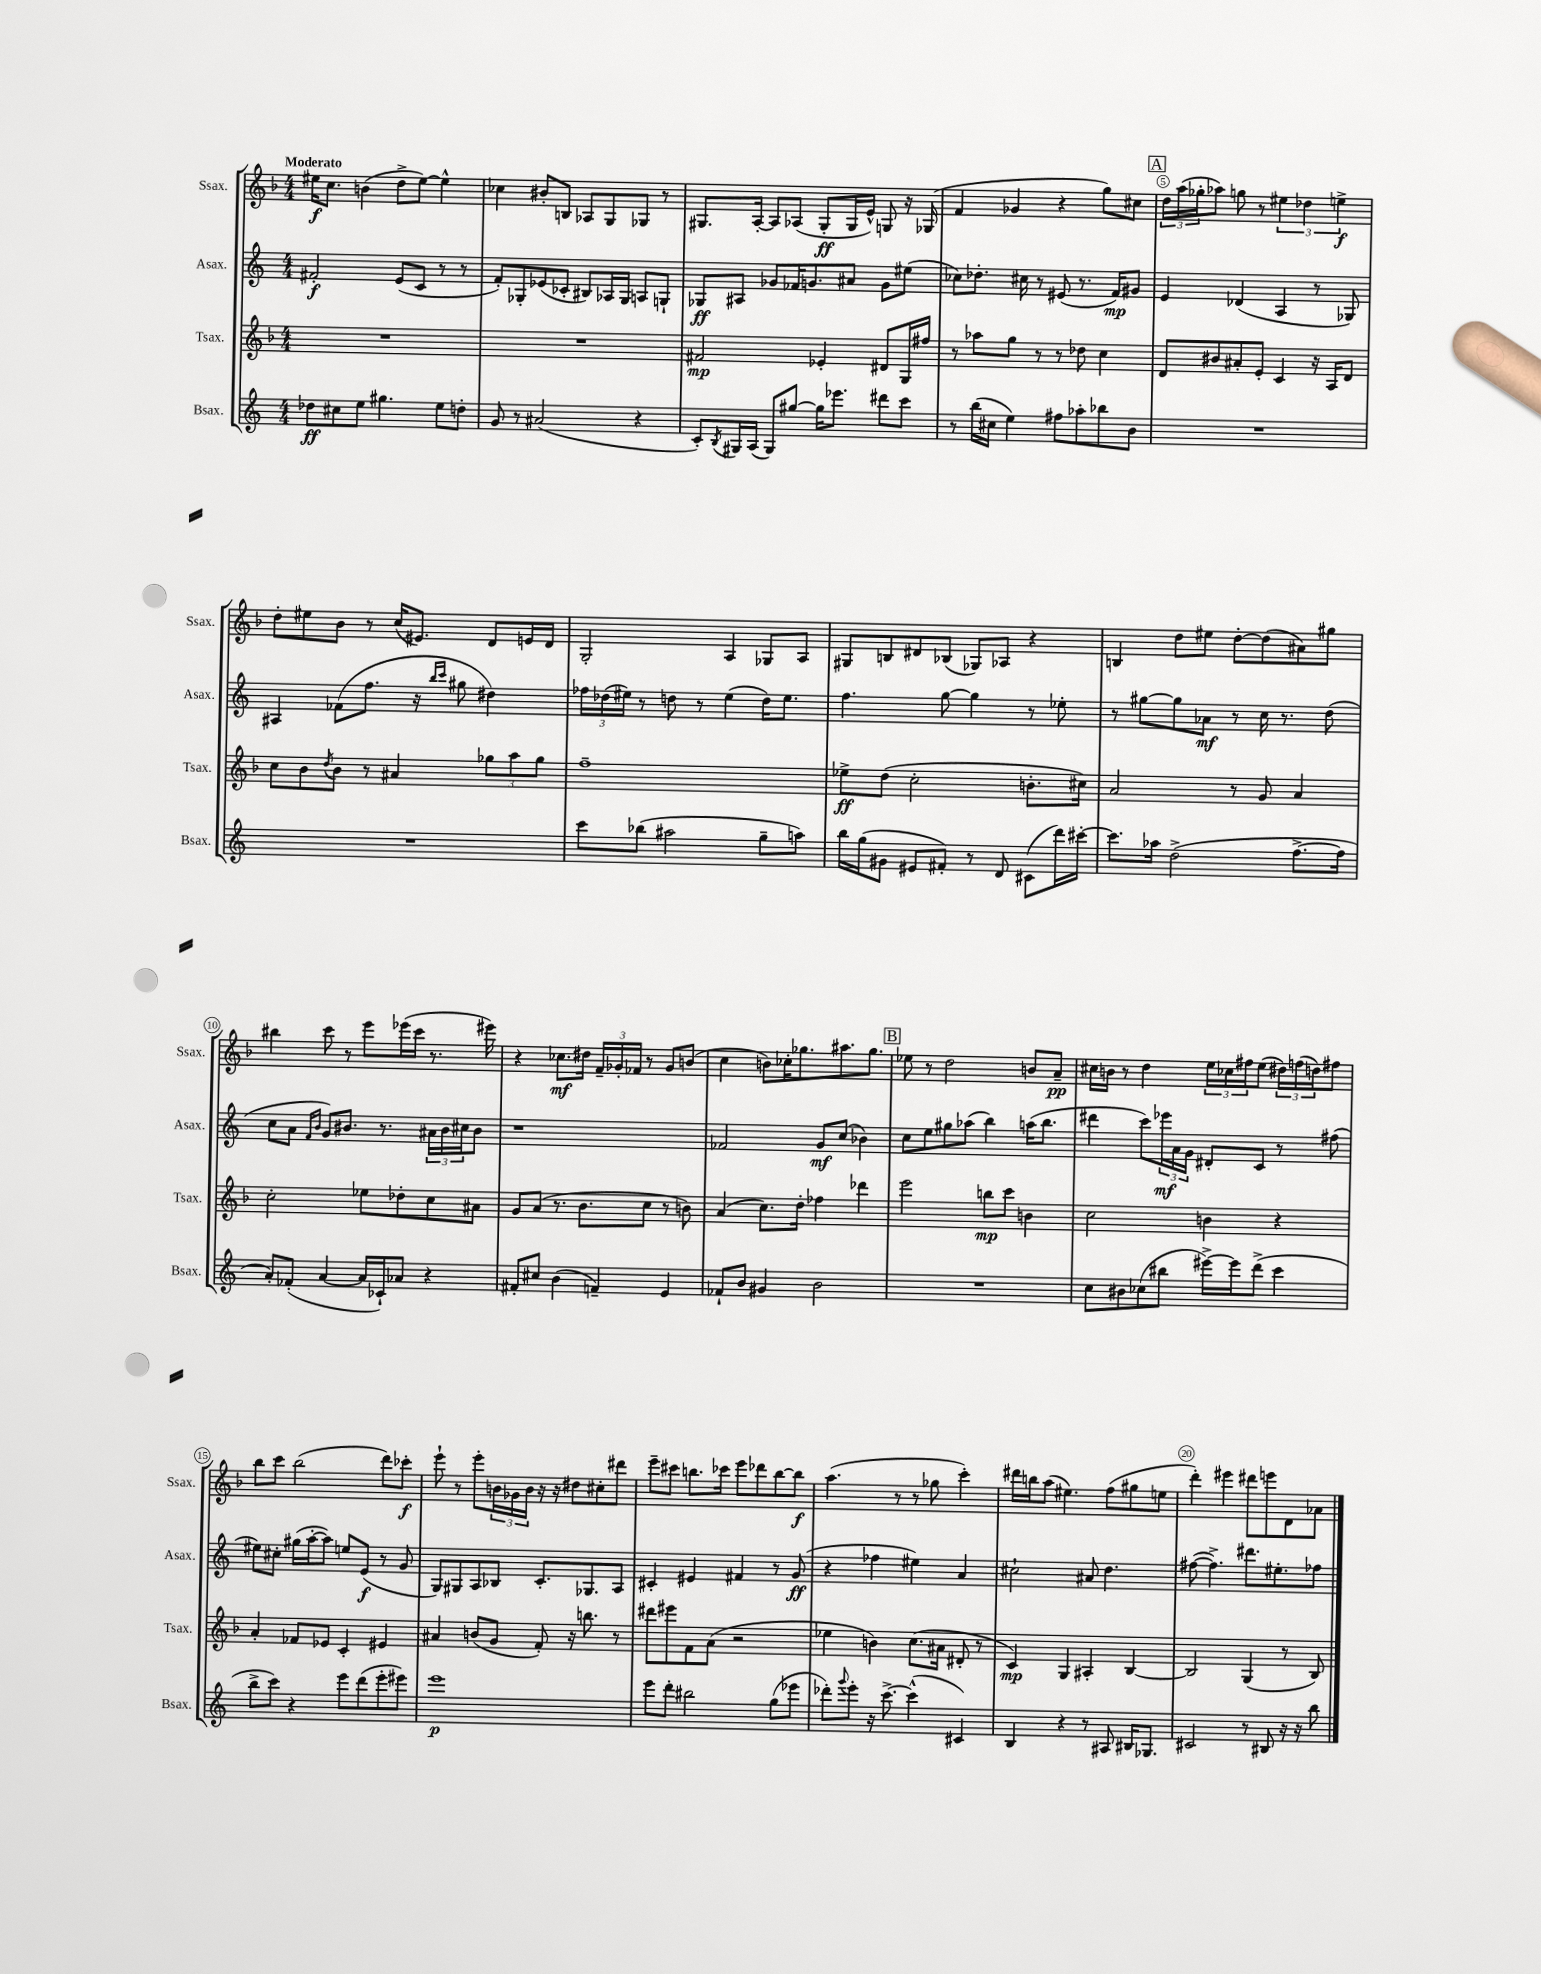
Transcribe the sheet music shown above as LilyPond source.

<<
\new StaffGroup <<
\new Staff = "s0" \with { instrumentName = "Ssax." shortInstrumentName = "Ssax." } {
    \clef treble \key f \major \numericTimeSignature \time 4/4 \tempo "Moderato"
    eis''16\f c''8. b'4( d''8-> eis''8~) eis''4-^ |
    ces''4 bis'8-. b8 aes8 g8 ges8 r8 |
    gis8. a16~-. a8 aes8( gis8-.\ff gis16 e'16-^) g8 r16 ges16( |
    f'4 ges'4 r4 g''8) cis''8 |
    \mark \markup { \box "A" } \tuplet 3/2 { d''16 a''16( ges''16-. } aes''8) g''8 r8 \tuplet 3/2 { eis''4 des''4 e''4->\f } |
    d''8-. eis''8 bes'8 r8 c''16( eis'8.) d'8 e'16 d'16 |
    g2-. a4 ges8 a8 |
    gis8 b8 dis'8 bes8( ges8) aes8 r4 |
    b4 d''8 eis''8 d''8~-. d''8( ais'8) gis''8 |
    bis''4 c'''8 r8 e'''8 ees'''16( c'''16 r8. eis'''16) |
    r4 ces''8.\mf dis''16 \tuplet 3/2 { f'16-- ges'16-. fes'16 } r8 ges'8 b'8( |
    c''4 b'8) ces''16-. ges''8. ais''8. ges''8. |
    \mark \markup { \box "B" } ees''8 r8 d''2 b'8 a'8--\pp |
    cis''16 b'16 r8 d''4 \tuplet 3/2 { e''16 ces''16 fis''16 } e''8( \tuplet 3/2 { dis''16) f''16( d''16) } fis''8 |
    bes''8 c'''8 bes''2( d'''8) ces'''8-.\f |
    e'''8-! r8 e'''8-. \tuplet 3/2 { b'16 ges'16 b'16 } r16 r16 dis''8 cis''8-. dis'''8 |
    e'''8-- cis'''8 b''8. ces'''16 e'''8 des'''8 b''8~ b''8\f |
    a''4.( r8 r8 ges''8 c'''4-.) |
    dis'''16 b''16 a''8( eis''4.) f''8( gis''8 e''8 |
    d'''4-.) eis'''4 dis'''8 e'''8 d'8 aes'8 \bar "|." |
}
\new Staff = "s1" \with { instrumentName = "Asax." shortInstrumentName = "Asax." } {
    \clef treble \key c \major \numericTimeSignature \time 4/4
    fis'2-.\f e'8( c'8 r8 r8 |
    f'8-.) ges8-. ees'8( ces'8-. bis8) aes16 ges16 a8 g8-! |
    ges8\ff ais8 ges'8 fes'16 g'8. ais'8 g'8 eis''8( |
    ces''8) des''8.-. cis''16 r8 eis'8( r8. f'16\mp) gis'8 |
    \mark \markup { \box "A" } e'4 des'4( a4 r8 ges8) |
    ais4 fes'8( f''8. r16 \grace { b''16 c'''16 } gis''8 dis''4) |
    \tuplet 3/2 { fes''16 des''16( eis''16) } r8 d''8 r8 eis''4( d''16) eis''8. |
    f''4. g''8~ g''4 r8 ees''8-. |
    r8 gis''8~ gis''8 aes'8\mf r8 c''16 r8. d''8( |
    c''8 a'8 \grace { f'16 b'16 } g'8) bis'8. r8. \tuplet 3/2 { ais'16 bis'16 cis''16 } bis'8 |
    r1 |
    fes'2 g'8\mf c''8( bes'4) |
    \mark \markup { \box "B" } c''8 e''8 gis''8 aes''8( b''4) a''16( b''8. |
    dis'''4 c'''8) \tuplet 3/2 { ees'''16\mf a'16 g'16 } dis'8-. c'8 r8 fis''8( |
    eis''8) cis''8-. gis''16( a''16~-. a''8) e''8 e'8\f( r8 g'8 |
    g8) gis8 a8 bes8 c'8.-. ges8. a8 |
    cis'4-. eis'4 fis'4 r8 g'8\ff( |
    r4 fes''4 eis''4) a'4 |
    cis''2-! ais'8 d''4. |
    fis''8~( fis''4.->) dis'''8. eis''8.-. fes''8 \bar "|." |
}
\new Staff = "s2" \with { instrumentName = "Tsax." shortInstrumentName = "Tsax." } {
    \clef treble \key f \major \numericTimeSignature \time 4/4
    R1 |
    R1 |
    fis'2\mp ees'4-. dis'8 g16 fis''16 |
    r8 aes''8 g''8 r8 r8 des''8 c''4 |
    \mark \markup { \box "A" } d'8 bis'8 ais'8-. e'8-. c'4 r16 a16 d'8 |
    c''8 bes'8 \acciaccatura { d''8 } bes'8 r8 ais'4 \tuplet 3/2 { ges''8 a''8 ges''8 } |
    f''1-- |
    ees''8->\ff d''8( c''2-. b'8.-. cis''16) |
    a'2 r8 g'8 a'4 |
    c''2-. ees''8 des''8-. c''8 ais'8 |
    g'8 a'8( r8. bes'8. c''8 r8 b'8) |
    a'4( c''8.) d''16-. fes''4 des'''4 |
    \mark \markup { \box "B" } e'''2 b''8\mp c'''8 b'4 |
    c''2 b'4 r4 |
    a'4-. fes'8 ees'8 c'4-. eis'4 |
    ais'4 b'8( g'8 f'8-.) r16 b''8. r8 |
    dis'''8 eis'''8 f'8 a'8( r2 |
    ees''4 b'4) c''8.( ais'16 dis'8-. r8 |
    c'4\mp) g4 ais4-. bes4~ |
    bes2 g4( r8 bes8) \bar "|." |
}
\new Staff = "s3" \with { instrumentName = "Bsax." shortInstrumentName = "Bsax." } {
    \clef treble \key c \major \numericTimeSignature \time 4/4
    des''8\ff cis''8 e''8 gis''4. e''8 d''8-. |
    g'8 r8 ais'2( r4 |
    c'8-.) \acciaccatura { b8 } gis16 a16( gis8) gis''8~ gis''16 ees'''8. dis'''8 c'''8 |
    r8 b''16( cis''16 e''4) fis''8 aes''8-. bes''8 b'8 |
    \mark \markup { \box "A" } R1 |
    R1 |
    c'''8 bes''8( ais''2 g''8-- a''8) |
    b''16 g''16( gis'8 eis'8 fis'8-.) r8 d'8 cis'8( d'''16) cis'''16~-. |
    cis'''8. aes''16 d''2->( f''8.~-> f''16 |
    a'8-.) fes'8-.( a'4~ a'16 ces'16-!) aes'8 r4 |
    fis'8-. cis''8 b'4( f'4--) e'4 |
    fes'8-! b'8 gis'4 b'2 |
    \mark \markup { \box "B" } R1 |
    c''8 bis'8 ces''8( bis''8 eis'''16~->) eis'''16 d'''8->( c'''4 |
    b''8-> c'''8) r4 e'''8 d'''8( e'''8-. eis'''8) |
    e'''1\p |
    e'''8 d'''8-. bis''2 g''8( ees'''8 |
    des'''8-.) \appoggiatura { g'''8 } e'''8-. r16 c'''8.~-> c'''4-^( cis'4) |
    b4 r4 r8 ais8 bis16 ges8. |
    cis'2 r8 bis8 r16 r16 b''8 \bar "|." |
}
>>
>>
\layout { \context { \Score \override BarNumber.break-visibility = ##(#f #t #t) barNumberVisibility = #(every-nth-bar-number-visible 5) \override BarNumber.stencil = #(make-stencil-circler 0.1 0.3 ly:text-interface::print) } }
